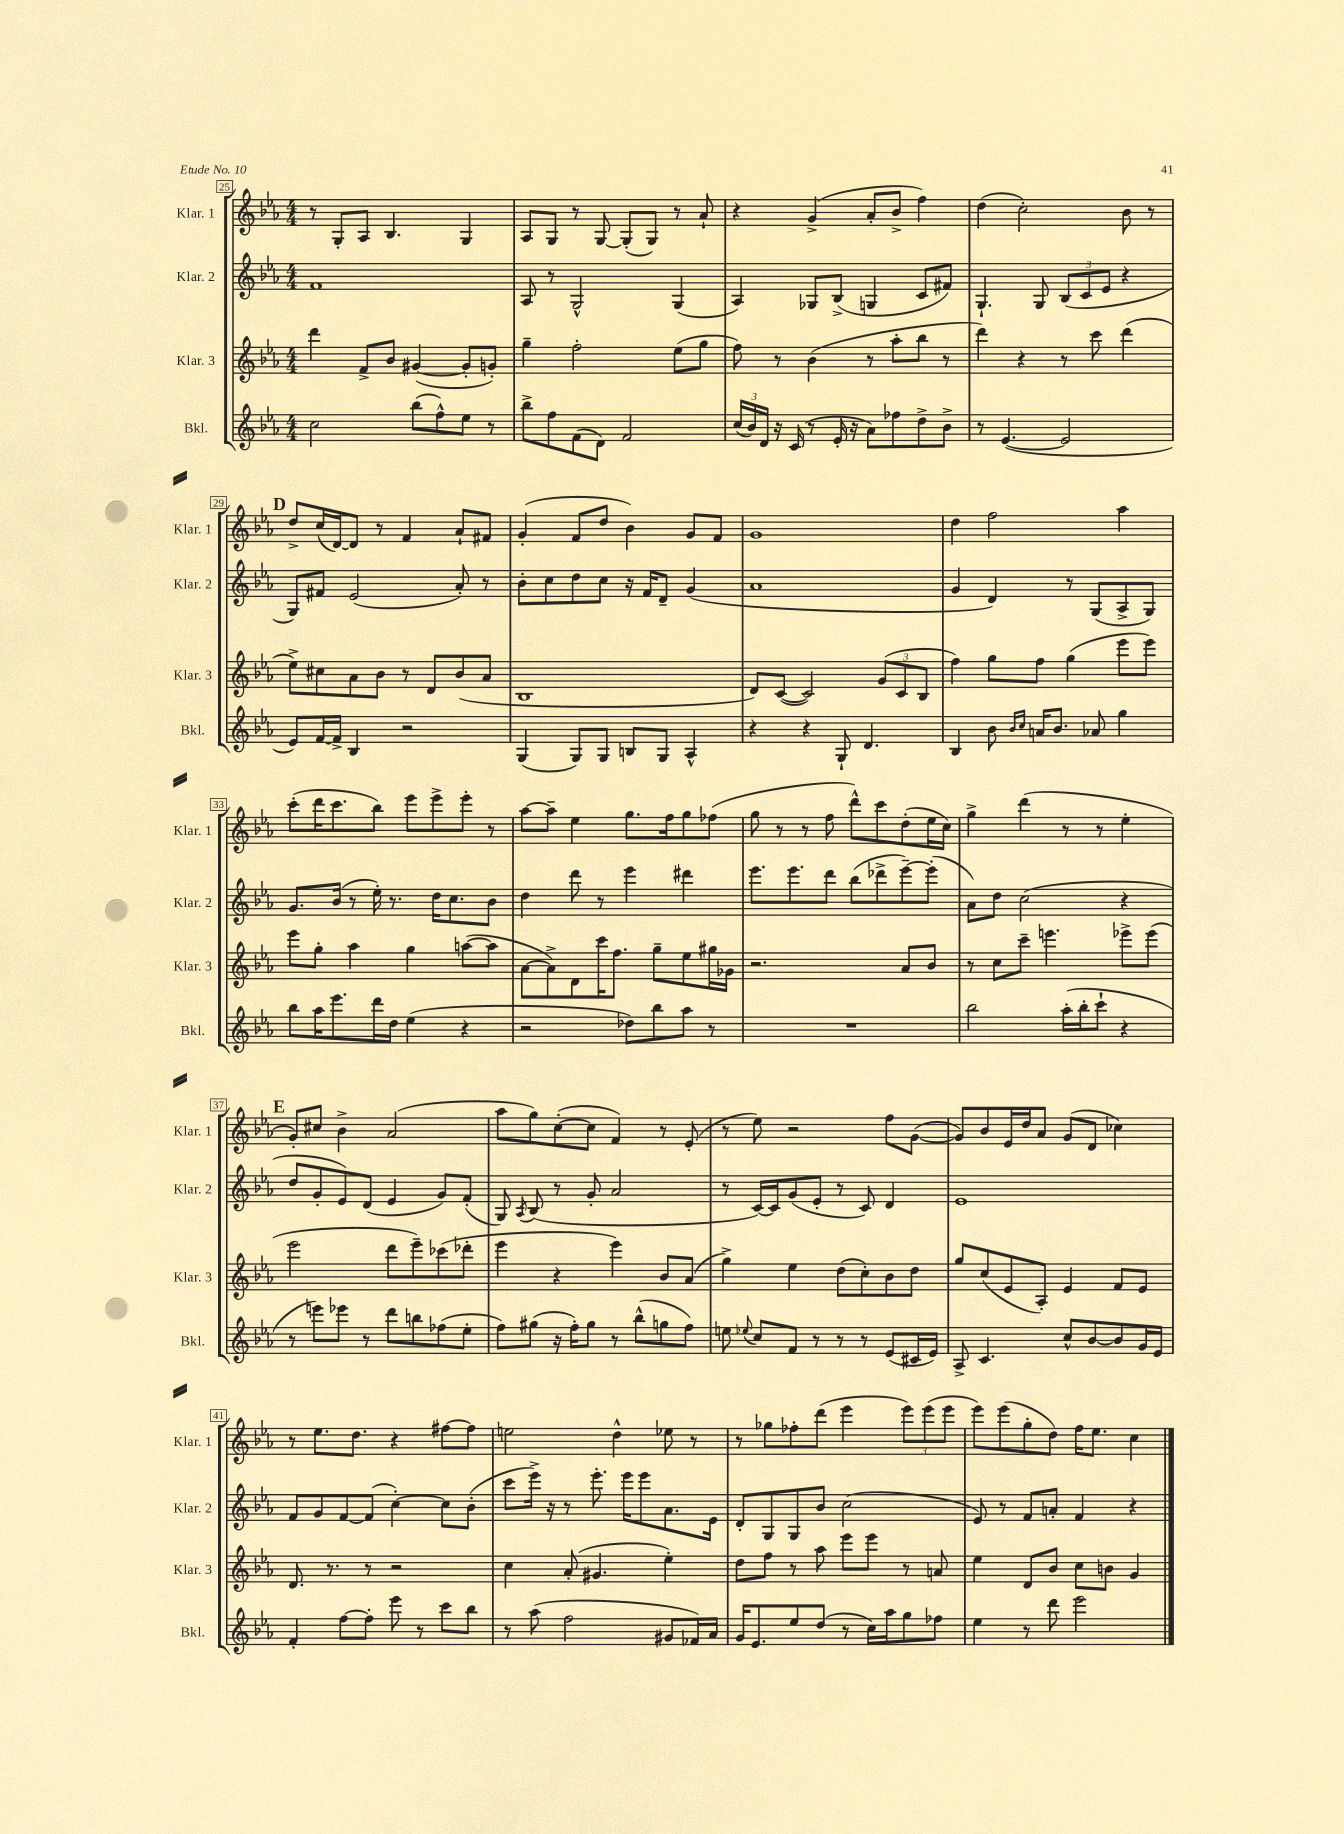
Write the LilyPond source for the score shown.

<<
\new StaffGroup <<
\new Staff = "s0" \with { instrumentName = "Klar. 1" shortInstrumentName = "Klar. 1" } {
    \clef treble \key ees \major \numericTimeSignature \time 4/4
    \autoBeamOff r8 g8[-. aes8] bes4. g4 |
    aes8[ g8] r8 g8~ g8[-.( g8]) r8 aes'8-! |
    r4 g'4->( aes'8[-. bes'8]-> f''4) |
    d''4( c''2-.) bes'8 r8 |
    \mark \markup { \bold "D" } d''8[-> c''16( d'16~) d'8] r8 f'4 aes'8[-! fis'8] |
    g'4-.( f'8[ d''8] bes'4) g'8[ f'8] |
    g'1 |
    d''4 f''2 aes''4 |
    c'''8[-.( d'''16 c'''8. bes''8]) ees'''8[ ees'''8-> ees'''8]-. r8 |
    aes''8[~ aes''8]-- ees''4 g''8.[ f''16 g''8 fes''8]( |
    g''8 r8 r8 f''8 d'''8[-^) c'''8 d''8-.( ees''16 c''16]) |
    g''4-> d'''4( r8 r8 ees''4-. |
    \mark \markup { \bold "E" } g'8[-.) cis''8] bes'4-> aes'2( |
    aes''8[ g''8) c''8~-.( c''8] f'4) r8 ees'8-.( |
    r8 ees''8) r2 f''8[ g'8]~( |
    g'8[) bes'8 ees'16 d''16 aes'8] g'8[( d'8] ces''4) |
    r8 ees''8.[ d''8.] r4 fis''8[~ fis''8] |
    e''2 d''4-^ ees''8 r8 |
    r8 ges''8[ fes''8-. d'''8]( ees'''4 \tuplet 3/2 { ees'''8[) ees'''8( ees'''8] } |
    ees'''8[) ees'''8( g''8-. d''8]) f''16[ ees''8.] c''4 \bar "|." |
}
\new Staff = "s1" \with { instrumentName = "Klar. 2" shortInstrumentName = "Klar. 2" } {
    \clef treble \key ees \major \numericTimeSignature \time 4/4
    \autoBeamOff f'1 |
    aes8 r8 g2-^ g4( |
    aes4) ges8[ bes8]->( g4 c'8[ fis'8]) |
    g4.-! g8 \tuplet 3/2 { bes8[( c'8 ees'8] } r4 |
    \mark \markup { \bold "D" } g8[) fis'8] ees'2( aes'8-.) r8 |
    bes'8[-. c''8 d''8 c''8] r16 f'16[ d'8]-- g'4( |
    aes'1 |
    g'4 d'4) r8 g8[( aes8-> g8]) |
    g'8.[ bes'16]( r8 ees''16-.) r8. d''16[ c''8. bes'8] |
    d''4 d'''8 r8 ees'''4 dis'''4 |
    ees'''8.[ ees'''8. d'''8] bes''8[( des'''8-> ees'''8~--) ees'''8]-.( |
    aes'8[) d''8] c''2( r4 |
    \mark \markup { \bold "E" } d''8[ g'8-. ees'8) d'8]( ees'4 g'8[) f'8]-.( |
    g8) \acciaccatura { aes8 } bes8( r8 g'8-. aes'2 |
    r8 c'16[~) c'16 g'8( ees'8]-. r8 c'8) d'4 |
    ees'1 |
    f'8[ g'8 f'8~ f'8]( c''4~-.) c''8[ bes'8]-.( |
    c'''8[ ees'''16]->) r16 r8 ees'''8.-. ees'''16[ ees'''8 aes'8. ees'16] |
    d'8[-. g8 g8 bes'8] c''2( |
    ees'8) r8 f'8[ a'8]-. f'4 r4 \bar "|." |
}
\new Staff = "s2" \with { instrumentName = "Klar. 3" shortInstrumentName = "Klar. 3" } {
    \clef treble \key ees \major \numericTimeSignature \time 4/4
    \autoBeamOff d'''4 f'8[-> bes'8] gis'4~( gis'8[-. g'8]-.) |
    g''4-- f''2-. ees''8[( g''8] |
    f''8) r8 bes'4( r8 aes''8[-. bes''8] r8 |
    d'''4) r4 r8 c'''8 d'''4( |
    \mark \markup { \bold "D" } ees''8[->) cis''8 aes'8 bes'8] r8 d'8[ bes'8( aes'8] |
    bes1 |
    d'8[) c'8]~( c'2) \tuplet 3/2 { g'8[( c'8 bes8] } |
    f''4) g''8[ f''8] g''4( ees'''8[ ees'''8]) |
    ees'''8[ g''8]-. aes''4 g''4 a''8[~( a''8] |
    aes'8[~ aes'8->) d'8 c'''16 f''8.] g''8[-- ees''8 gis''16 ges'16] |
    r2. aes'8[ bes'8] |
    r8 c''8[ c'''8]-- e'''4. ees'''8[-> ees'''8]( |
    \mark \markup { \bold "E" } ees'''2 d'''8[ ees'''8--) ces'''8( des'''8]-. |
    ees'''4 r4 ees'''4) bes'8[ aes'8]( |
    g''4->) ees''4 d''8[( c''8-.) bes'8 d''8] |
    g''8[ c''8( ees'8 aes8]-.) ees'4 f'8[ ees'8] |
    d'8. r8. r8 r2 |
    c''4 aes'8-.( gis'4. ees''4-.) |
    d''8[ f''8] r8 aes''8 ees'''8[ ees'''8] r8 a'8 |
    ees''4 d'8[ bes'8] c''8[ b'8] g'4 \bar "|." |
}
\new Staff = "s3" \with { instrumentName = "Bkl." shortInstrumentName = "Bkl." } {
    \clef treble \key ees \major \numericTimeSignature \time 4/4
    \autoBeamOff c''2 bes''8[( f''8-^) ees''8] r8 |
    bes''8[-> f''8 f'8( d'8]) f'2 |
    \tuplet 3/2 { c''16[( bes'16) d'16] } r16 c'16( r8 ees'16-. r16 aes'8[) fes''8 d''8-> bes'8]-> |
    r8 ees'4.~( ees'2 |
    \mark \markup { \bold "D" } ees'8[) f'16~ f'16]-> bes4 r2 |
    g4( g8[) g8] b8[ g8] aes4-^ |
    r4 r4 g8-! d'4. |
    bes4 bes'8 \grace { bes'16[ c''16] } a'16[ bes'8.] aes'8 g''4 |
    bes''8[ aes''16 ees'''8. d'''16 d''16] ees''4( r4 |
    r2 des''8[) bes''8 aes''8] r8 |
    R1 |
    bes''2 aes''16[-.( bes''16-. c'''8]-! r4 |
    \mark \markup { \bold "E" } r8 e'''8[) ees'''8] r8 d'''8[ b''8 fes''8( ees''8]-. |
    f''8[) gis''8]( r16 f''16[-.) gis''8] r8 bes''8[-^( g''8 f''8]) |
    e''8 \appoggiatura { ees''8 } c''8[ f'8] r8 r8 r8 ees'8[( cis'16 ees'16]) |
    aes8-> c'4. c''8[-^ bes'8~ bes'8 g'16 ees'16] |
    f'4-. f''8[~ f''8]-. ees'''8 r8 c'''8[ bes''8] |
    r8 aes''8( f''2 gis'8[ fes'16) aes'16] |
    g'16[ ees'8. ees''8 d''8]( r8 c''16[) aes''16 g''8 fes''8] |
    ees''4 r8 d'''8 ees'''2 \bar "|." |
}
>>
>>
\layout { \context { \Score currentBarNumber = #25 \override BarNumber.stencil = #(make-stencil-boxer 0.1 0.3 ly:text-interface::print) } }
